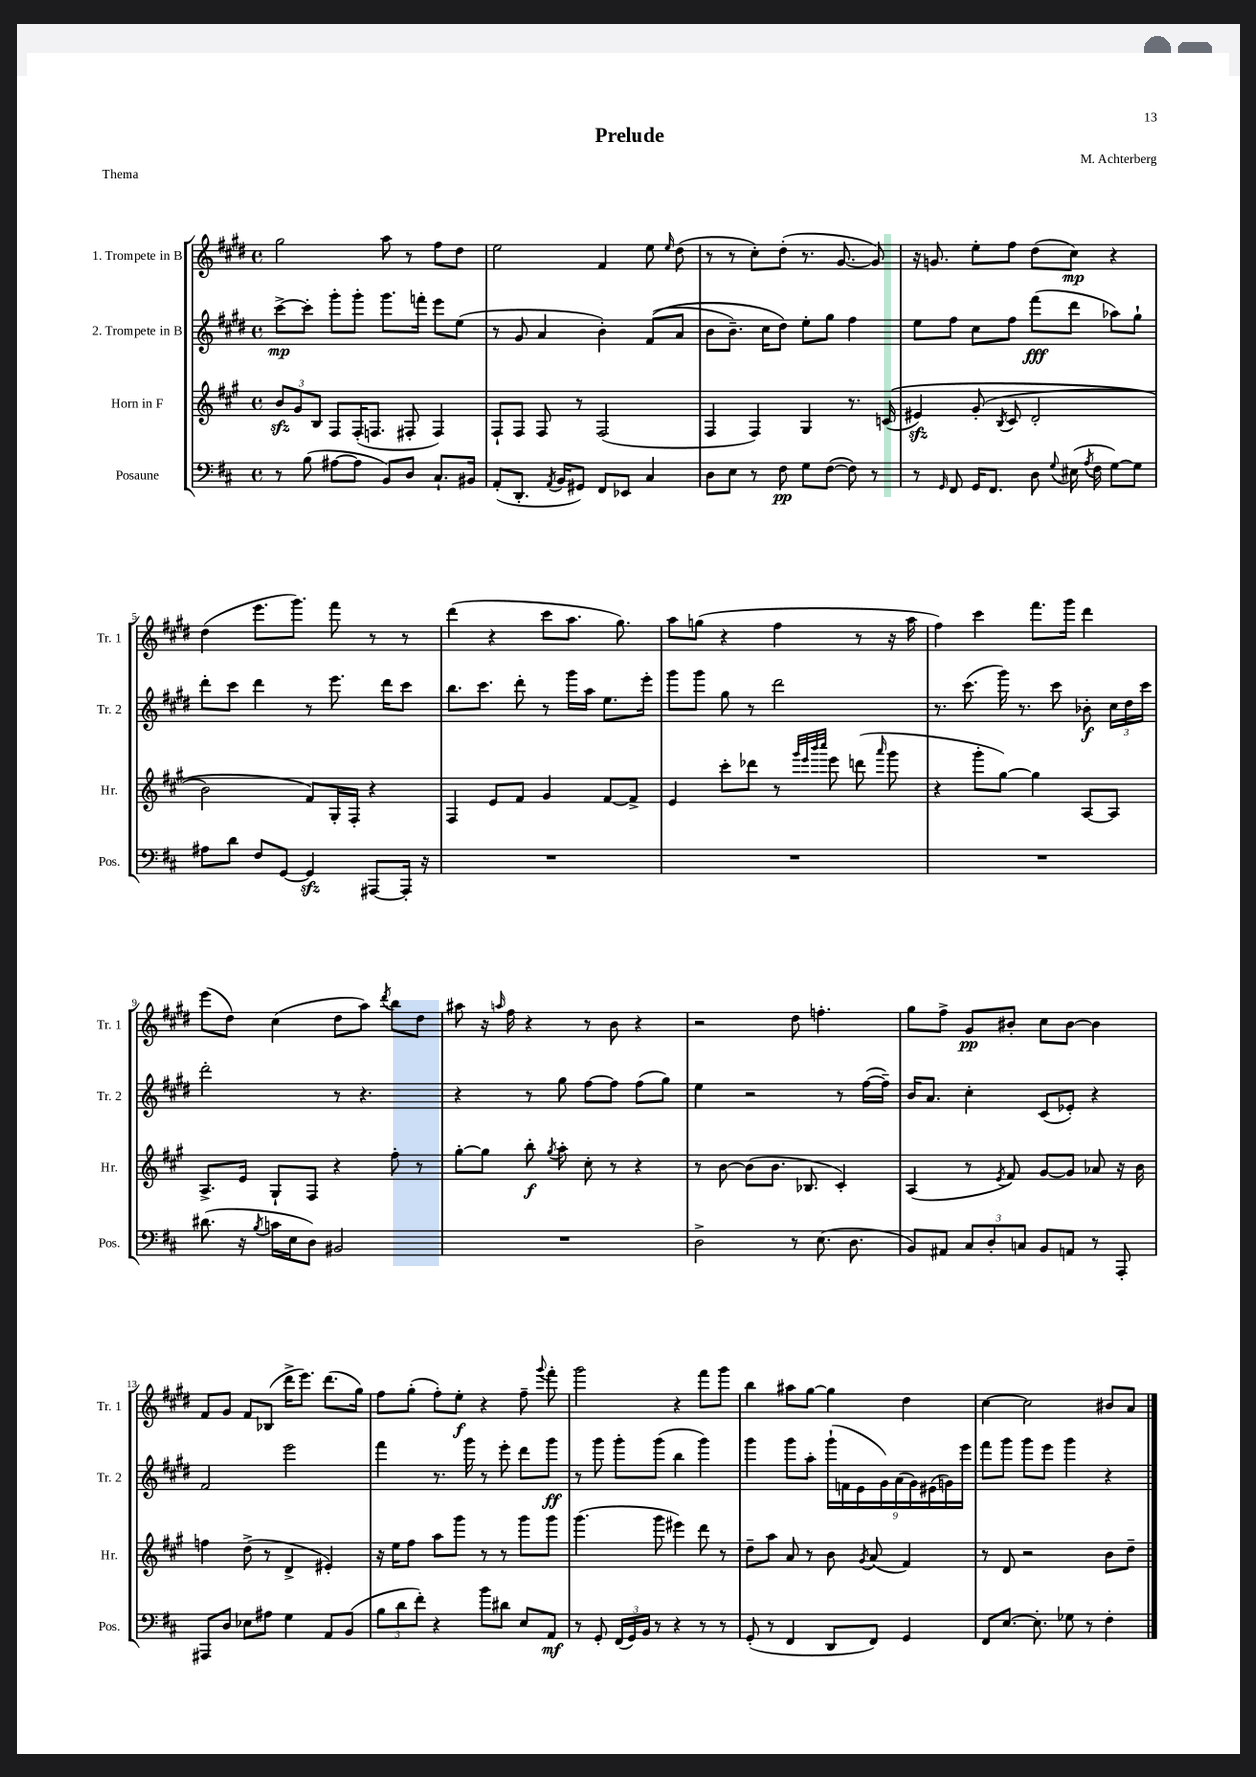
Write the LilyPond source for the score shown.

\header { title = "Prelude" composer = "M. Achterberg" piece = "Thema" }
<<
\new StaffGroup <<
\new Staff = "s0" \with { instrumentName = "1. Trompete in B" shortInstrumentName = "Tr. 1" } {
    \clef treble \key e \major \defaultTimeSignature \time 4/4
    \autoBeamOff gis''2 a''8 r8 fis''8[ dis''8] |
    e''2 fis'4 e''8 \grace { e''16 } dis''8( |
    r8 r8 cis''8[-.) dis''8]-.( r8. gis'8.~ gis'8) |
    r16 g'8. e''8[-. fis''8] dis''8[( cis''8]\mp) r4 |
    dis''4( e'''8.[ gis'''8.]) fis'''8 r8 r8 |
    dis'''4( r4 cis'''8[ a''8.] gis''8.) |
    a''8[ g''8]( r4 fis''4 r8 r16 a''16 |
    fis''4) cis'''4 fis'''8.[ gis'''16] dis'''4 |
    e'''8[( dis''8]) cis''4( dis''8[ a''8]) \acciaccatura { dis'''8 } b''8[ dis''8] |
    ais''8 r16 \grace { a''16 } fis''16 r4 r8 b'8 r4 |
    r2 dis''8 f''4.-. |
    gis''8[ fis''8]-> gis'8[\pp bis'8]-. cis''8[ bis'8]~ bis'4 |
    fis'8[ gis'8] fis'8[ bes8]( dis'''16[-> e'''8.]) dis'''8.[( gis''16]) |
    fis''8[ gis''8]-.( fis''8[-.) e''8]-.\f r4 fis''8-- \appoggiatura { gis'''8 } fis'''8-. |
    gis'''2 r4 fis'''8[ gis'''8] |
    b''4 ais''8[ gis''8]~ gis''4 dis''4 |
    cis''4~ cis''2 bis'8[ a'8] \bar "|." |
}
\new Staff = "s1" \with { instrumentName = "2. Trompete in B" shortInstrumentName = "Tr. 2" } {
    \clef treble \key e \major \defaultTimeSignature \time 4/4
    \autoBeamOff cis'''8[~->\mp cis'''8]-. gis'''8[-. gis'''8]-. gis'''8.[ f'''16]-. e'''8[ e''8]( |
    r8 gis'8 a'4 b'4-.) fis'8[(\( a'8] |
    b'8[ b'8.]--) cis''16[ dis''8]\) e''8[-. gis''8] fis''4 |
    e''8[ fis''8] cis''8[ fis''8] fis'''8[\fff( dis'''8] aes''8[) gis''8]-! |
    dis'''8[-. cis'''8] dis'''4 r8 e'''8. dis'''16[ cis'''8] |
    b''8.[ cis'''8.] dis'''8-. r8 gis'''16[ a''16] e''8.[ e'''16]-. |
    gis'''8[ gis'''8] gis''8 r8 dis'''2 |
    r8. cis'''8.( gis'''16) r8. cis'''8 bes'8-.\f \tuplet 3/2 { cis''16[ dis''16 cis'''16] } |
    dis'''2-. r8 r4. |
    r4 r8 gis''8 fis''8[~ fis''8] fis''8[( gis''8]) |
    e''4 r2 r8 fis''16[~( fis''16]--) |
    b'16[ a'8.] cis''4-. cis'8[( ees'8]-.) r4 |
    fis'2 e'''2 |
    fis'''4 r8. gis'''16 r8 e'''8-. dis'''8[ gis'''8]\ff |
    r8 gis'''8 gis'''8[-. gis'''8]( b''4 gis'''4) |
    gis'''4 gis'''8[ a''8]-. \tuplet 9/8 { gis'''16[-!( f'16 e'16 gis'16) a'16( gis'16) eis'16( g'16) e'''16] } |
    fis'''8[ gis'''8] gis'''8[ e'''8] gis'''4 r4 \bar "|." |
}
\new Staff = "s2" \with { instrumentName = "Horn in F" shortInstrumentName = "Hr." } {
    \clef treble \key a \major \defaultTimeSignature \time 4/4
    \autoBeamOff \tuplet 3/2 { b'8[\sfz gis'8 b8] } fis8[ fis16-.( f8.] fis8-. fis4) |
    fis8[-! fis8] fis8 r8 fis2( |
    fis4 fis4) gis4 r8. c'16(\( |
    eis'4\sfz) gis'8-.( \acciaccatura { b8 } cis'8 d'2-. |
    b'2) fis'8[\) gis16-. fis16]-. r4 |
    fis4 e'8[ fis'8] gis'4 fis'8[~ fis'8]-> |
    e'4 cis'''8[-. des'''8] r8 \grace { gis'''32[ e'''32 b'''32 cis''''32] } e'''8 d'''8( \grace { a'''16 } gis'''8 |
    r4 gis'''8[-. gis''8]~) gis''4 a8[~ a8] |
    a8.[-> e'16] gis8[-! fis8] r4 fis''8-. r8 |
    gis''8[~-. gis''8] b''8-.\f \acciaccatura { gis''8 } a''8-. cis''8-. r8 r4 |
    r8 b'8~ b'8[( b'8.] bes8. cis'4-.) |
    a4( r8 \acciaccatura { e'8 } fis'8) gis'8[~ gis'8] aes'8 r16 b'16 |
    f''4 d''8->( r8 d'4-> eis'4-.) |
    r16 e''16[ fis''8] a''8[ gis'''8] r8 r8 gis'''8[ gis'''8] |
    gis'''4.( gis'''8 eis'''4) d'''8 r8 |
    d''8[-- a''8] a'8 r8 b'8 \acciaccatura { gis'8 } a'8( fis'4) |
    r8 d'8 r2 b'8[ d''8]-- \bar "|." |
}
\new Staff = "s3" \with { instrumentName = "Posaune" shortInstrumentName = "Pos." } {
    \clef bass \key d \major \defaultTimeSignature \time 4/4
    \autoBeamOff r8 b8( ais8[~ ais8] b,8[) d8] cis8.[-! bis,16] |
    a,8[-.( d,8.]-. \acciaccatura { a,8 } b,16[ gis,8]) fis,8[ ees,8] cis4 |
    d8[ e8] r8 fis8\pp g8[ fis8]~( fis8) r8 |
    r8 \grace { g,16 } fis,8 g,16[ fis,8.] d8 \appoggiatura { g8 } eis16( \acciaccatura { a8 } fis16 g8[~) g8] |
    ais8[ d'8] fis8[ g,8]~ g,4\sfz ais,,8[~ ais,,16]-. r16 |
    R1 |
    R1 |
    R1 |
    dis'8.( r16 \acciaccatura { b8 } c'16[ e16 d8]) bis,2 |
    R1 |
    d2-> r8 e8.( d8. |
    b,8[) ais,8] \tuplet 3/2 { cis8[ d8-. c8] } b,8[ a,8] r8 a,,8-. |
    ais,,8[ d8] ees8[ ais8] g4 a,8[ b,8]( |
    \tuplet 3/2 { b8[ d'8 fis'8]-.) } r4 b'8[ dis'8] e8[ a,8]\mf |
    r8 g,8-. \tuplet 3/2 { fis,16[( g,16) b,16] } r8 r4 r8 r8 |
    g,8-.( r8 fis,4 d,8[ fis,8]) g,4 |
    fis,8[ e8.]~ e8.-. ges8 r8 fis4-. \bar "|." |
}
>>
>>
